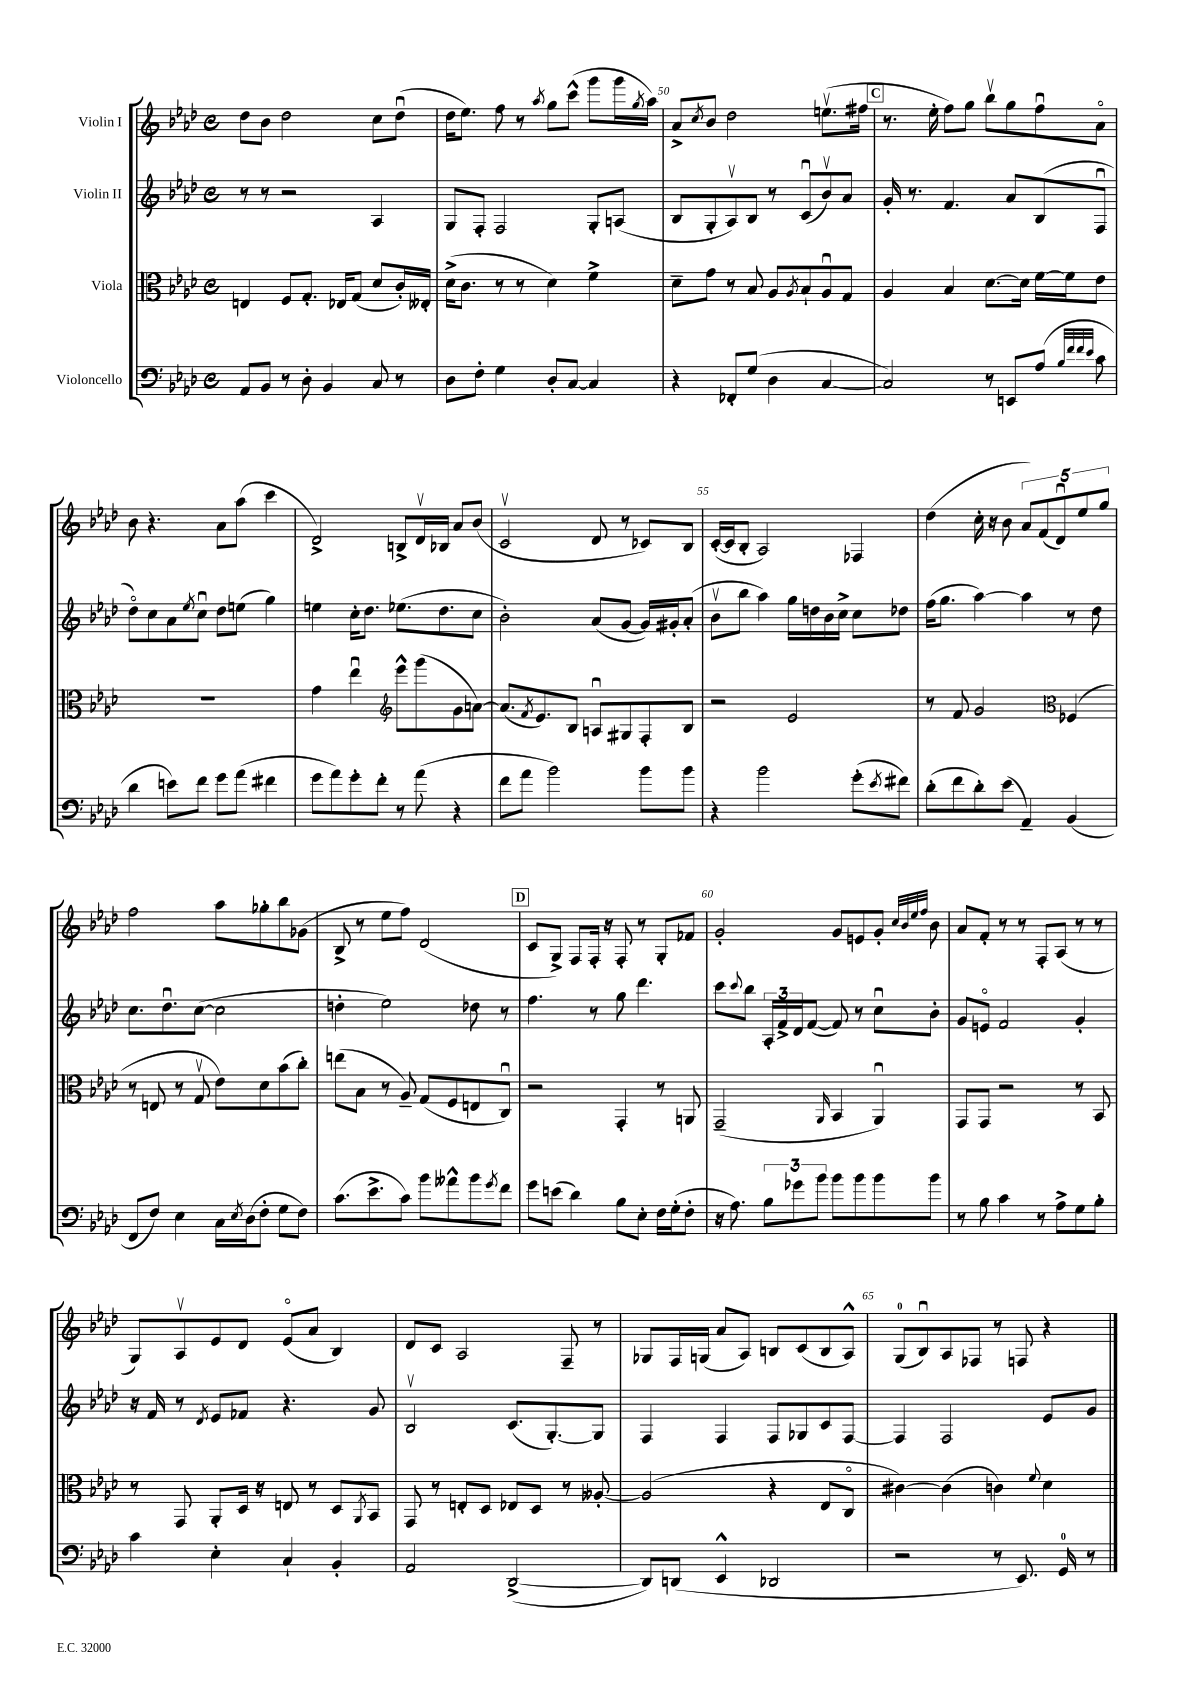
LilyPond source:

<<
\new StaffGroup <<
\new Staff = "s0" \with { instrumentName = "Violin I" } {
    \clef treble \key aes \major \defaultTimeSignature \time 4/4
    des''8 bes'8 des''2 c''8 des''8\downbow( |
    des''16 ees''8.) f''8 r8 \acciaccatura { aes''8 } g''8 c'''8-^( g'''8 g'''16 \acciaccatura { g''8 } aes''16) |
    aes'8-> \acciaccatura { c''8 } bes'8 des''2 e''8.\upbow( fis''16 |
    \mark \markup { \box "C" } r8. ees''16-. f''8) g''8 bes''8\upbow g''8 f''8\downbow aes'8\flageolet |
    bes'8 r4. aes'8 aes''8( c'''4 |
    des'2->) b8-> des'16\upbow bes16 aes'8 bes'8( |
    c'2\upbow des'8 r8 ces'8) bes8 |
    c'16~-.( c'16 bes8-. aes2) fes4 |
    des''4( c''16-. r16 bes'8 \tuplet 5/4 { aes'8) f'8( des'8\downbow) ees''8 g''8 } |
    f''2 aes''8 ges''8-. bes''8 ges'8( |
    bes8-> r8 ees''8 f''8) des'2( |
    \mark \markup { \box "D" } c'8 g8->) f8 f16-. r16 f8-. r8 g8-. fes'8 |
    g'2-. g'8 e'8 g'8-. \grace { c''32 bes'32 ees''32 f''32 } bes'8 |
    aes'8 f'8-. r8 r8 f8-. aes8( r8 r8 |
    g8) aes8\upbow ees'8 des'8 ees'8\flageolet( aes'8 bes4) |
    des'8 c'8 aes2 f8-- r8 |
    ges8 f16 g16( aes'8 aes8) b8 c'8( b8 aes8-^) |
    g8-0( bes8\downbow) aes8 fes8 r8 f8 r4 \bar "|." |
}
\new Staff = "s1" \with { instrumentName = "Violin II" } {
    \clef treble \key aes \major \defaultTimeSignature \time 4/4
    r8 r8 r2 aes4 |
    g8 f8-. f2 g8-. a8( |
    bes8 g8-. aes8\upbow) bes8 r8 c'8\downbow( bes'8\upbow) aes'8 |
    \mark \markup { \box "C" } g'16-. r8. f'4. aes'8 bes8( f8\downbow |
    des''8\flageolet) c''8 aes'8 \acciaccatura { ees''8 } c''8\downbow des''8 e''8( g''4) |
    e''4 c''16-. des''8. ees''8.( des''8. c''8 |
    bes'2-.) aes'8( g'8~ g'16) gis'16-. aes'8-.( |
    bes'8\upbow bes''8 aes''4) g''16 d''16 bes'16 c''16-> c''8 des''8 |
    f''16( g''8. aes''4~) aes''4 r8 des''8 |
    c''8. des''8.\downbow c''8~( c''2 |
    d''4-. ees''2) des''8 r8 |
    \mark \markup { \box "D" } f''4. r8 g''8 des'''4. |
    c'''8 \appoggiatura { c'''8 } bes''8 \tuplet 3/2 { aes16-. f'16-> des'16 } f'8~( f'8) r8 c''8\downbow bes'8-. |
    g'8 e'8\flageolet f'2 g'4-. |
    r16 f'16 r8 \acciaccatura { des'8 } ees'8 fes'8 r4. g'8 |
    bes2\upbow c'8.( g8.~-.) g8 |
    f4 f4 f8 ges8 c'8 f8~ |
    f4 f2 ees'8 g'8 \bar "|." |
}
\new Staff = "s2" \with { instrumentName = "Viola" } {
    \clef alto \key aes \major \defaultTimeSignature \time 4/4
    e4 f8 g8.-. ees16 g8( des'8 c'16-.) eeses16-. |
    des'16->( c'8. r8 r8 des'4) f'4-> |
    des'8-- g'8 r8 bes8 aes8 \acciaccatura { aes8 } bes8-! aes8\downbow g8 |
    \mark \markup { \box "C" } aes4 bes4 des'8.~ des'16 f'16~ f'16 ees'8 |
    R1 |
    g'4 ees''4\downbow \clef treble ees'''8-^ g'''8( g'8 a'8~) |
    a'8.( \acciaccatura { f'8 } ees'8.) bes8 a8\downbow gis8 f8-. bes8 |
    r2 ees'2 |
    r8 f'8 g'2 \clef alto fes4( |
    r8 e8 r8 g8\upbow ees'8) des'8 bes'8( c''8-.) |
    e''8( bes8 r8 aes8--) g8( f8 e8 c8\downbow) |
    \mark \markup { \box "D" } r2 g,4-. r8 a,8 |
    g,2--( \grace { aes,16 } bes,4 aes,4\downbow) |
    g,8 g,8 r2 r8 bes,8 |
    r8 g,8 aes,8-. des16 r16 e8 r8 des8 \acciaccatura { aes,8 } bes,8 |
    g,8 r8 e8-. des8 ees8 des8 r8 aeses8~-. |
    aeses2( r4 ees8 c8\flageolet |
    cis'4~) cis'4( c'4) \appoggiatura { f'8 } des'4 \bar "|." |
}
\new Staff = "s3" \with { instrumentName = "Violoncello" } {
    \clef bass \key aes \major \defaultTimeSignature \time 4/4
    aes,8 bes,8 r8 des8-. bes,4 c8 r8 |
    des8 f8-. g4 des8-. c8~ c4 |
    r4 fes,8-. g8( des4 c4~ |
    \mark \markup { \box "C" } c2) r8 e,8 aes8( \grace { bes32 f'32 f'32 ees'32 } c'8 |
    des'4 e'8) f'8 g'8 aes'8( fis'4 |
    g'8 aes'8) g'8-. f'8-. r8 aes'8( r4 |
    f'8 aes'8 bes'2) bes'8 bes'8 |
    r4 bes'2 g'8-.( \acciaccatura { ees'8 } fis'8) |
    des'8-.( f'8 des'8-.) ees'8( aes,4--) bes,4( |
    f,8 f8) ees4 c16 \acciaccatura { ees8 } des16( f8-. g8 f8) |
    c'8.( ees'8.-> c'8) bes'8 aeses'8-^ bes'8 \acciaccatura { g'8 } f'8 |
    \mark \markup { \box "D" } g'8 e'8( des'4) bes8 ees8-. f16 g16-.( f8-. |
    r16 aes8.) \tuplet 3/2 { bes8 ges'8 bes'8 } bes'8 bes'8 bes'8 bes'8 |
    r8 bes8 c'4 r8 aes8-> g8 bes8-. |
    c'4 ees4-. c4-! bes,4-. |
    aes,2 des,2~->( |
    des,8) d,8( ees,4-^ des,2 |
    r2 r8 ees,8.) g,16-0 r8 \bar "|." |
}
>>
>>
\layout { \context { \Score currentBarNumber = #48 \override BarNumber.break-visibility = ##(#f #t #t) barNumberVisibility = #(every-nth-bar-number-visible 5) } }
